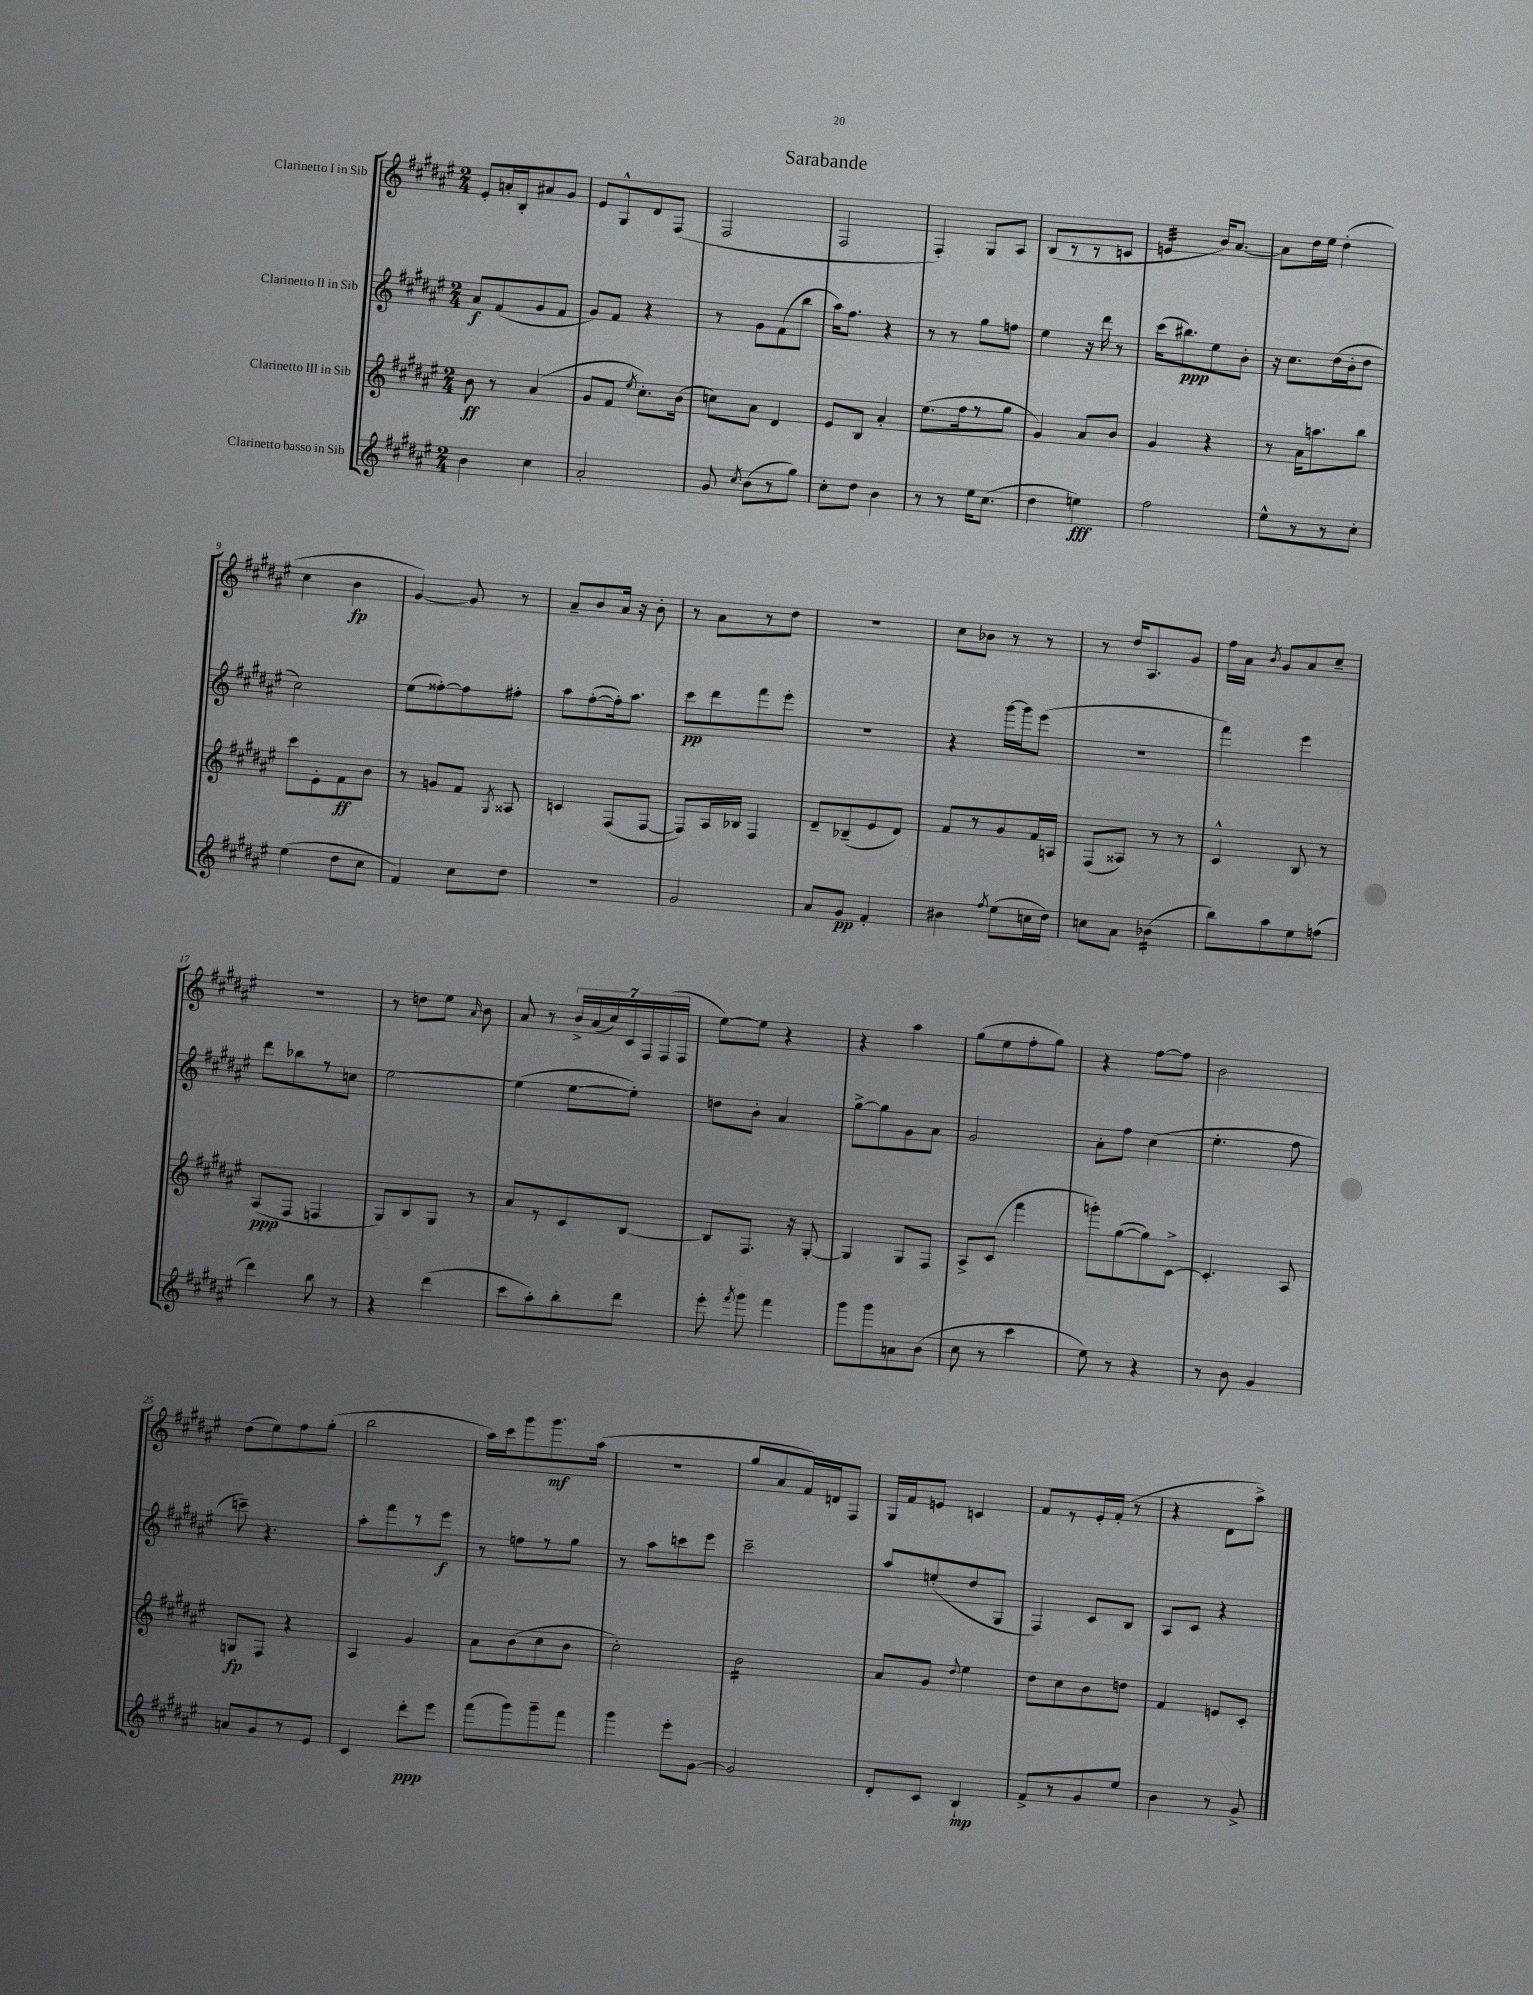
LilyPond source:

\header { title = "Sarabande" }
<<
\new StaffGroup <<
\new Staff = "s0" \with { instrumentName = "Clarinetto I in Sib" } {
    \clef treble \key fis \major \numericTimeSignature \time 2/4
    \autoBeamOff eis'8[-. a'16-. b16-. ais'8 gis'8] |
    eis'8[ gis8-^ dis'8 fis8]( |
    fis2 |
    fis2 |
    fis4-.) gis8[ ais8] |
    b8[( r8 r8 c'8] |
    e'4:32 b'16[) ais'8.]~ |
    ais'8[ dis''16 eis''16] dis''4-.( |
    cis''4 b'4\fp |
    gis'4~) gis'8 r8 |
    ais'8[-- b'8 ais'16] r16 b'8-. |
    r8 ais'8[ r8 dis''8] |
    R2 |
    cis''8[ bes'8] r8 r8 |
    r8 dis''16[ ais8. gis'8] |
    fis''16[ ais'16] \acciaccatura { b'8 } gis'8[ ais'8 cis''8]-- |
    r2 |
    r8 d''8[ eis''8] \grace { ais'16 } b'8 |
    ais'8 r8 \tuplet 7/4 { b'16[-> ais'16( cis''16) cis'16 fis16 fis16( fis16] } |
    eis''8[~) eis''8] r4 |
    r4 ais''4 |
    gis''8[( eis''8 fis''8-. gis''8]) |
    r4 fis''8[~ fis''8] |
    b'2 |
    dis''8[( eis''8) fis''8 gis''8]-.( |
    b''2 |
    ais''16[) cis'''16 gis'''8 gis'''8.\mf ais''16]( |
    R2 |
    gis''8[ ais'8 fis'16) d'16 fis8] |
    gis16[ fis'16 e'8] c'4 |
    fis'8[ r8 eis'16-. fis'16]-.( r8 |
    r4 dis'8[ ais''8]->) \bar "|." |
}
\new Staff = "s1" \with { instrumentName = "Clarinetto II in Sib" } {
    \clef treble \key fis \major \numericTimeSignature \time 2/4
    \autoBeamOff ais'8[\f fis'8( gis'8 fis'8] |
    gis'8[) fis'8] r4 |
    r8 gis'8[ fis'8( b''8] |
    ais''16[) fis''8.] r4 |
    r8 r8 gis''8[ f''8] |
    eis''4 r16 dis'''16 r8 |
    cis'''16[( bis''8.\ppp) eis''8 b'8]-. |
    r16 cis''8.[ dis''16( b'16-. dis''8] |
    cis''2) |
    eis''8[( fisis''8~-.) fisis''8 fis''8]-. |
    ais''8[ fis''8~-.( fis''16-.) ais''8.] |
    cis'''8[\pp dis'''8 fis'''8 eis'''8]-. |
    R2 |
    r4 gis'''16[~ gis'''16 eis'''8]( |
    R2 |
    fis'''4) eis'''4 |
    dis'''8[ bes''8 r8 c''8] |
    eis''2~ |
    eis''4( eis''8[~ eis''8]-.) |
    d''8[ b'8]-. ais'4 |
    gis''8[~-> gis''8 gis'8 ais'8] |
    gis'2 |
    ais'8[-. fis''8] cis''4( |
    eis''4.-. fis''8 |
    c'''8--) r4. |
    ais''8[-. fis'''8 r8 eis'''8]\f |
    r8 f''8[ r8 gis''8] |
    r8 ais''8[ c'''8 eis'''8] |
    cis'''2-- |
    ais''8[ e''8-.( dis''8 gis8] |
    fis4) cis'8[ b8] |
    ais8[ cis'8] r4 \bar "|." |
}
\new Staff = "s2" \with { instrumentName = "Clarinetto III in Sib" } {
    \clef treble \key fis \major \numericTimeSignature \time 2/4
    \autoBeamOff b'8\ff r8 ais'4( |
    gis'8[ fis'8] \acciaccatura { eis''8 } cis''8.[-.) b'16]( |
    c''8[) ais'8] dis'4 |
    eis'8[ b8] ais'4-. |
    eis''8.[( fis''16 r8 gis''8] |
    gis'4) ais'8[ b'8] |
    gis'4 r4 |
    r8 ais'16[ a''8. b''8] |
    cis'''8[ eis'8-. fis'8\ff b'8] |
    r8 g'8[ fis'8] \acciaccatura { gis8 } aisis8 |
    c'4 fis8[( fis8]~ |
    fis8[) ais16 bes16] fis4 |
    dis'8[-- bes8--( eis'8 dis'8]) |
    fis'8[ r8 gis'8 fis'16 a16] |
    fis8[( aisis8]) r8 r8 |
    cis'4-^ b8 r8 |
    ais8[\ppp( fis8] f4 |
    gis8[) b8 gis8] r8 |
    ais'8[ r8 cis'8 b8]~ |
    b8[ fis8.] r16 gis8~-. |
    gis4 gis8[ fis8] |
    ais8[-> cis'8]( fis'''4 |
    g'''8[-.) gis''8~( gis''8) cis'8]~-> |
    cis'4.-. ais8 |
    g8[\fp fis8] r4 |
    ais4 gis'4 |
    ais'8[ b'8( cis''8 b'8] |
    cis''2-.) |
    b'2:16 |
    ais'8[ gis'8] \appoggiatura { dis''8 } eis''4 |
    dis''8[ cis''8 b'8 d''8] |
    fis'4 e'8[ cis'8]-. \bar "|." |
}
\new Staff = "s3" \with { instrumentName = "Clarinetto basso in Sib" } {
    \clef treble \key fis \major \numericTimeSignature \time 2/4
    \autoBeamOff b'4 cis''4 |
    ais'2-. |
    gis'8 \acciaccatura { cis''8 } b'8[( r8 gis''8]) |
    cis''8[-. dis''8] b'4 |
    r8 r8 eis''16[ cis''8.]( |
    dis''4 e''4\fff) |
    fis''2 |
    eis''8[-^ r8 r8 cis''8]-. |
    eis''4( dis''8[ cis''8] |
    fis'4) cis''8[ dis''8] |
    R2 |
    gis'2 |
    ais'8[ gis'8]\pp fis'4-. |
    bis'4 \acciaccatura { fis''8 } eis''8[( c''16 dis''16]) |
    c''8[ ais'8] bes'4:16( |
    b''8[) ais''8 eis''8 f''8]( |
    dis'''4) b''8 r8 |
    r4 dis'''4( |
    cis'''8[ ais''8-.) b''8-. dis'''8] |
    eis'''8-. \acciaccatura { fis'''8 } gis'''8 fis'''4 |
    gis'''8[ gis'''8 a'8 b'8]( |
    cis''8 r8 cis'''4 |
    eis''8) r8 r4 |
    r8 b'8 gis'4 |
    a'8[ gis'8 r8 eis'8] |
    cis'4 dis'''8[-.\ppp eis'''8] |
    fis'''8[( gis'''8) gis'''8-- fis'''8] |
    gis'''4 eis'''8[-. gis'8]~ |
    gis'2 |
    dis'8[-. cis'8] b4-!\mp |
    fis'8[-> r8 gis'8 eis''8] |
    b'4 r8 gis'8-> \bar "|." |
}
>>
>>
